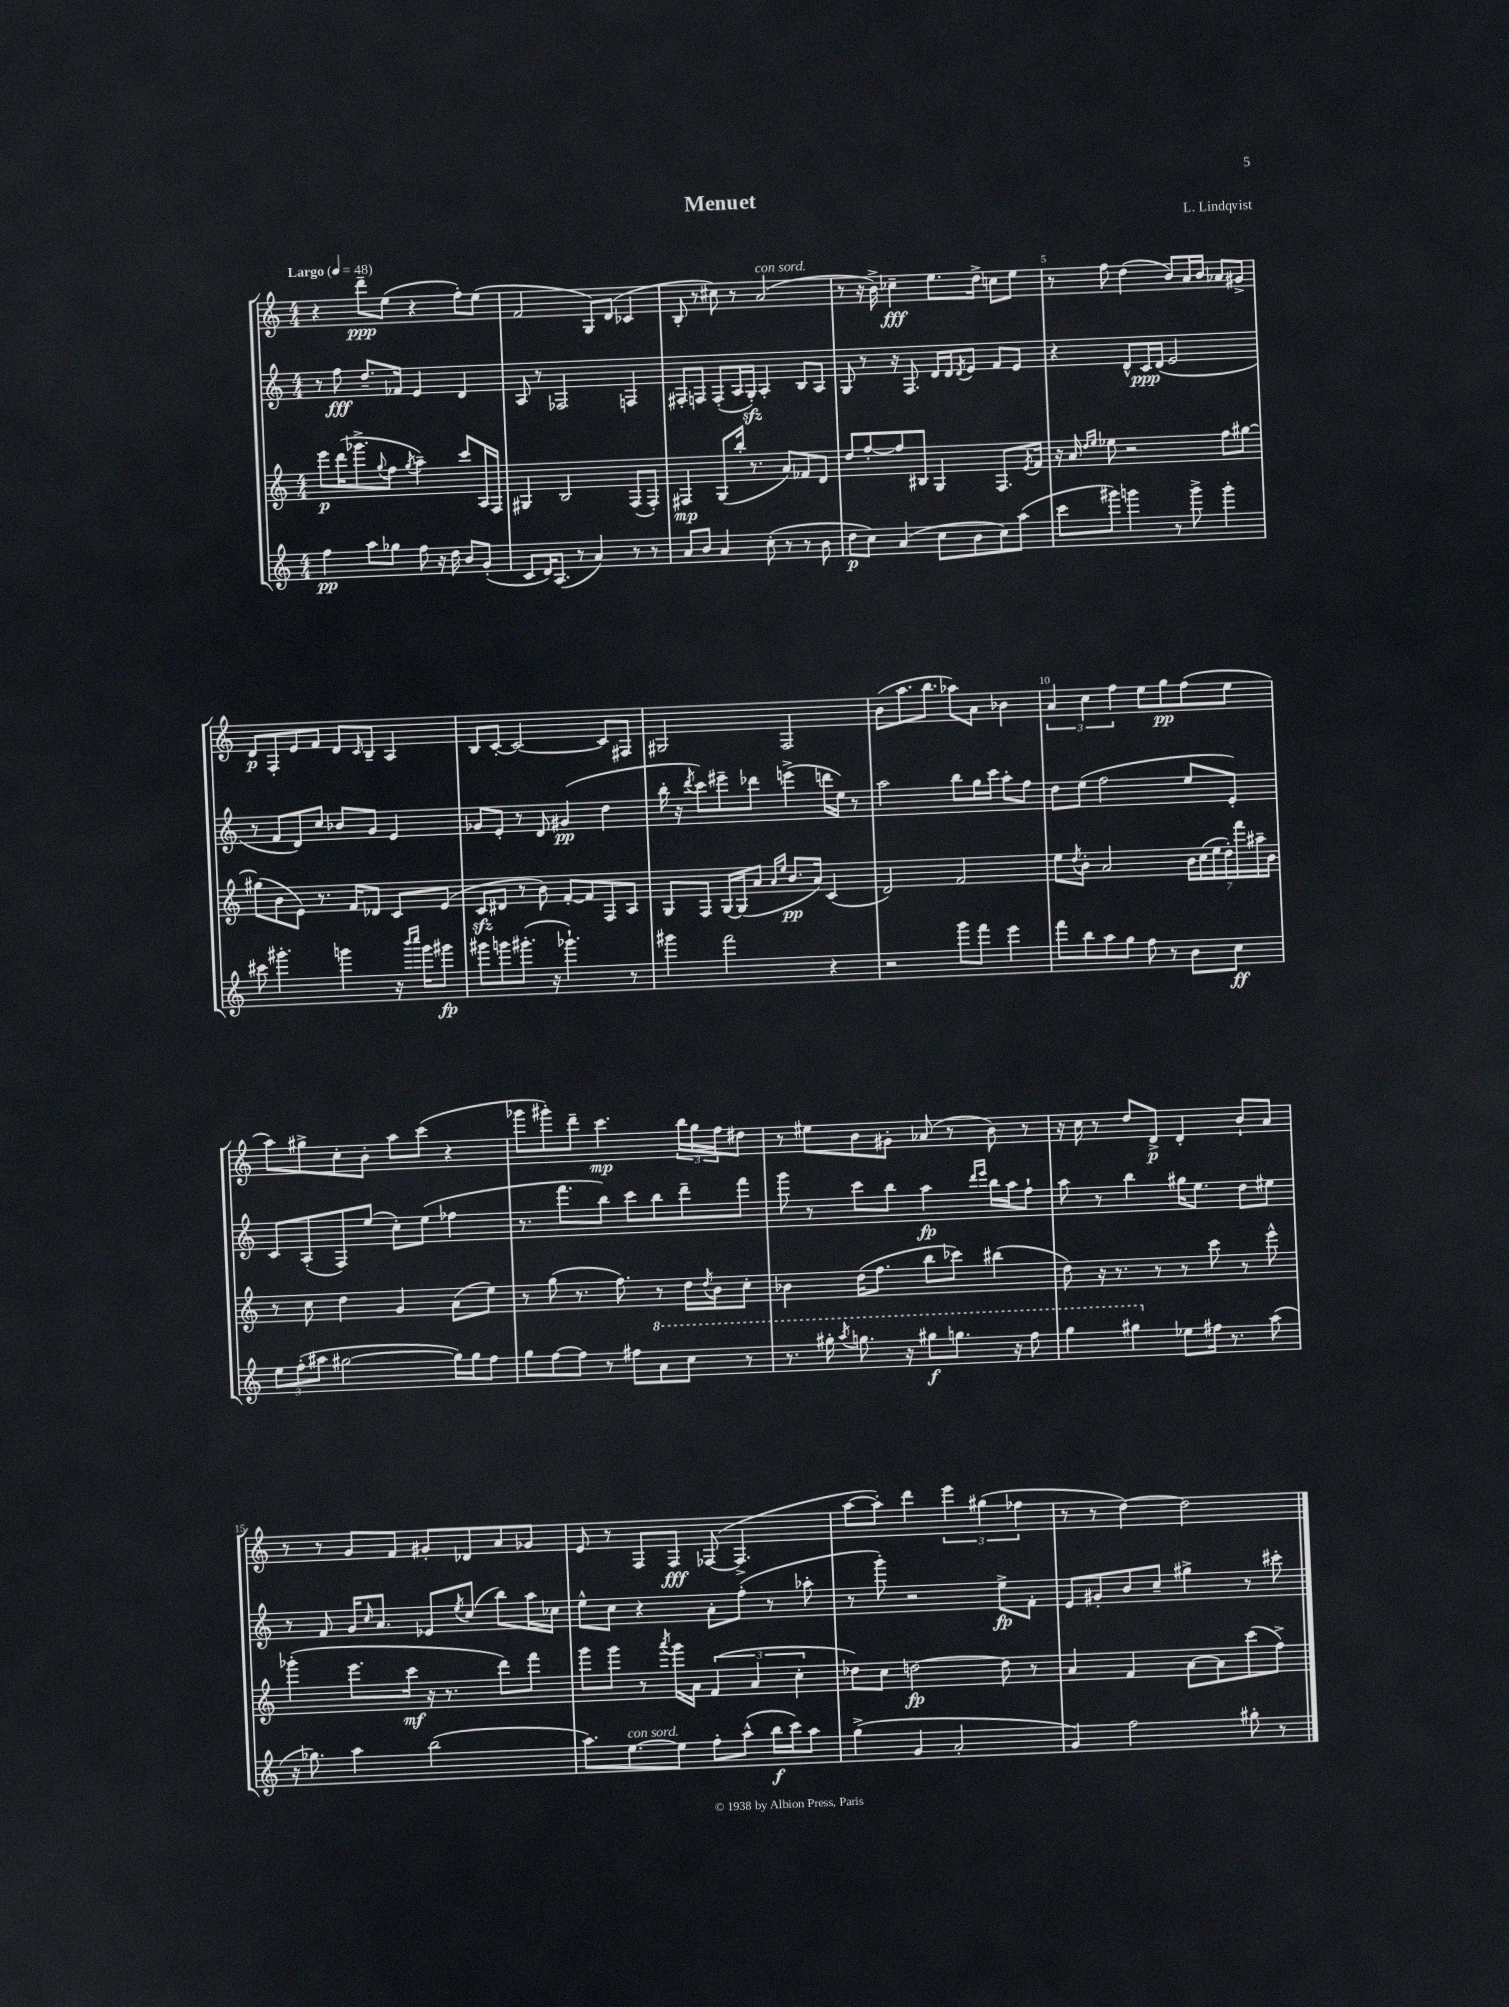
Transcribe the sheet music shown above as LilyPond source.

\header { title = "Menuet" composer = "L. Lindqvist" }
<<
\new StaffGroup <<
\new Staff = "s0" {
    \clef treble \key c \major \numericTimeSignature \time 4/4 \tempo "Largo" 4 = 48
    r4 d'''8--\ppp e''8( r4 f''8-.) e''8( |
    f'2 g8) d'8( ces'4 |
    b8-. r8 cis''8) r8 a'2^\markup { \italic "con sord." }( |
    r8 r16 b'16->) ces''4--\fff e''8. d''16-> c''8 e''8 |
    r8 f''8 d''4( b'8) a'16 b'16 aes'8 gis'8-> |
    d'8\p f8-. e'8 f'8 d'8 \grace { c'16 } b8-- a4 |
    b8 c'8~-. c'2~ c'8 fis8 |
    gis2 f2 |
    b'8( a''8. b''8. aes''8) a'8 bes'4 |
    \tuplet 3/2 { a'4 c''4 f''4 } e''8 g''8\pp f''8( e''8 |
    a''8) gis''8-> c''8-. b'8-. a''8 c'''8( r4 |
    ges'''8 gis'''8-.) d'''8-- c'''4.\mp \tuplet 3/2 { b''16 g''16 f''16 } dis''8 |
    r8 eis''8 b'8 gis'8-. aes'8( r8 b'8) r8 |
    r16 c''16 r8 d''8 d'8->\p d'4-. b'8-! a'8 |
    r8 r8 g'8 f'8 gis'8-. des'8 a'8 ges'8 |
    e'8 r8 f8 f8\fff fes8~( fes4.-> |
    a''8~ a''8-.) d'''4 \tuplet 3/2 { e'''4 gis''4( fes''4 } |
    r8 r8 d''4~) d''2 \bar "|." |
}
\new Staff = "s1" {
    \clef treble \key c \major \numericTimeSignature \time 4/4
    r8 f''8\fff d''8.-- fes'16 e'4 d'4 |
    a8 r8 fes2 f4 |
    fis8-. f8 f8-.( a16 g16-.\sfz) a4-. b8 a8 |
    g8 r8 r16 f8. d'16 d'16 \acciaccatura { d'8 } e'8 f'8 e'8 |
    r4 d'8-^ c'16\ppp d'16( e'2 |
    r8 f'8 d'8) c''8 bes'8 g'8 e'4 |
    ges'8 e'8-. r8 d'8 gis'4\pp( d''4 |
    b''16-. r16 \acciaccatura { d'''8 } c'''8) eis'''8-- des'''8 e'''4->( d'''16 e''16) r8 |
    a''2 b''8 g''16 c'''16 a''8-. f''8 |
    d''8 e''8( f''2 e''8 e'8-.) |
    c'8 a8-.( f8) e''8( c''8-.) e''8( fes''4 |
    r8. f'''8. b''8) c'''8 b''8 d'''8-- f'''8 |
    g'''8 r8 c'''8 b''8 a''4\fp \grace { d'''16 e'''16 } b''16 a''16 f''8-! |
    a''8 r8 b''4 gis''16 e''8. d''8 eis''8 |
    r8 f'8 g'16 \grace { c''16 } a'8. ees'8 \acciaccatura { e''8 } c''8( b''8) a''16 ces''16 |
    e''8-^ c''8 r4 a'8-. f''8-.( r8 aes''8-. |
    r8 g'''8-.) r2 e''8->\fp f'8-. |
    e'8 gis'8-. b'8 c''8-- gis''4-> r8 cis'''8-. \bar "|." |
}
\new Staff = "s2" {
    \clef treble \key c \major \numericTimeSignature \time 4/4
    e'''8\p d'''16( ges'''8.-> \appoggiatura { g''8 } f''8 \acciaccatura { g''8 } a''4--) c'''8 a16 f16 |
    gis4 b2 f8( f8-.) |
    fis4\mp g8( b''16-. r8. a'8) fes'8 d'8 |
    d''8 f''8~-. f''8 bis8 g4 f8. \acciaccatura { e'8 } f'16 |
    r16 a'16 \grace { d''16 e''16 } ees''8 r2 f''8 gis''8~ |
    gis''8( b'8 e'8) r8. f'16 des'8 c'8 e'8( |
    c'8\sfz dis'8 r8 b'8) f'8~-. f'8 f8 a8 |
    g8 f8 g16~ g16( a'8 \grace { a'16 e''16 } b'8.\pp a'16) c'4( |
    d'2) f'2 |
    e''8 \acciaccatura { d''8 } b'8-. a'2 \tuplet 7/4 { b'16 c''16( e''16 d''16-.) f'''16 ais''16-- b'16 } |
    r8 c''8 d''4 g'4 a'8( e''8) |
    r8 g''8( r8. f''8.) r8 d''16 \acciaccatura { d''8 } b'16 c''8-. |
    bes'4 d''16( f''8. b''8 ces'''8) bis''4( |
    d''8) r16 r8. r8 r8 c'''8 r8 e'''8-^ |
    ges'''4-.( e'''8. c'''16\mf r16 r8. d'''8) f'''8 |
    g'''8 g'''8 r8 \acciaccatura { a'''8 } g'''16 a'16 \tuplet 3/2 { f'4( a'4 c''4-. } |
    des''8) c''8 d''2~\fp d''8 r8 |
    a'4 f'4 a'8~ a'8 c'''8( f''8->) \bar "|." |
}
\new Staff = "s3" {
    \clef treble \key c \major \numericTimeSignature \time 4/4
    f''4\pp a''8 ges''8 f''8 r16 d''16 b'8 g'8-.( |
    c'8 d'16) a8.( r8 a'4) r8 r8 |
    a'8 b'8 a'4 c''8-.( r8 r8 b'8 |
    d''8\p c''8) a'4( c''8 b'8 c''8) a''8( |
    c'''8 gis'''8) g'''4 r8 g'''8-> g'''4-. |
    cis'''8 gis'''4.-. g'''4 r16 \grace { b'''16 c''''16 } g'''16 gis'''8\fp |
    gis'''8 g'''8 gis'''8.-.( r16 ges'''4.-!) r8 |
    gis'''4 f'''2 r4 |
    r2 g'''8 f'''8 e'''4 |
    f'''8 b''8 a''8 g''8 f''8 r8 b'8 c''8\ff |
    \tuplet 3/2 { e''8 f''8-.( ais''8 } gis''2~ gis''16) gis''16 f''8 |
    g''8 f''8~ f''8 r8 fis''8 \ottava #1 a''8 c'''8 r8 |
    r8. gis'''16-. \acciaccatura { a'''8 } g'''8. r16 gis'''8\f g'''8. r16 f'''8 |
    g'''4 gis'''4 \ottava #0 ees''8 fis''16 r8. a''8( |
    r16 ges''8.) a''4 b''2( |
    a''8.) e''8.~^\markup { \italic "con sord." } e''8 f''8-. a''8-^( b''16\f c'''16) a''8 |
    g''4->( g'4 a'2-. |
    g'4) f''2 gis''8-. r8 \bar "|." |
}
>>
>>
\layout { \context { \Score \override BarNumber.break-visibility = ##(#f #t #t) barNumberVisibility = #(every-nth-bar-number-visible 5) } }
